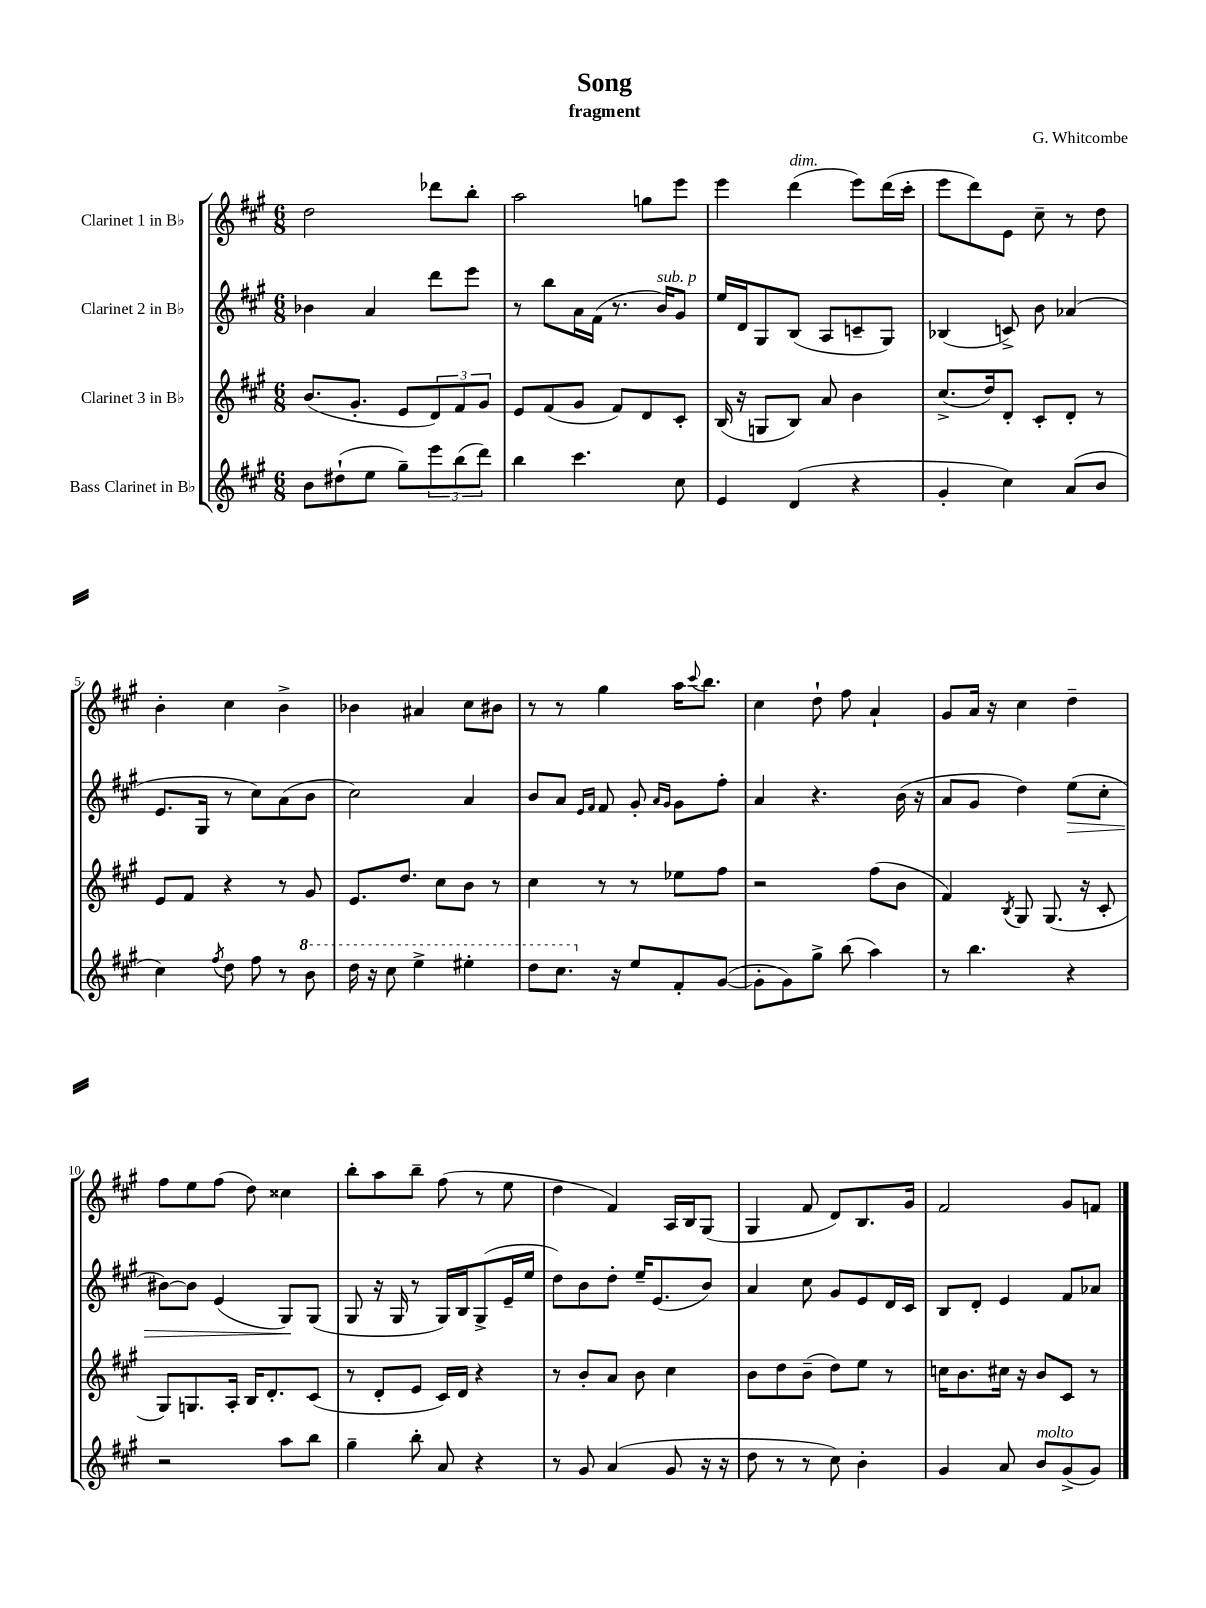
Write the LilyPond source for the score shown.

\header { title = "Song" composer = "G. Whitcombe" subtitle = "fragment" }
<<
\new StaffGroup <<
\new Staff = "s0" \with { instrumentName = "Clarinet 1 in Bb" } {
    \clef treble \key a \major \numericTimeSignature \time 6/8
    d''2 des'''8 b''8-. |
    a''2 g''8 e'''8 |
    e'''4 d'''4^\markup { \italic "dim." }( e'''8) d'''16( cis'''16-. |
    e'''8 d'''8) e'8 cis''8-- r8 d''8 |
    b'4-. cis''4 b'4-> |
    bes'4 ais'4 cis''8 bis'8 |
    r8 r8 gis''4 a''16 \appoggiatura { cis'''8 } b''8. |
    cis''4 d''8-! fis''8 a'4-! |
    gis'8 a'16 r16 cis''4 d''4-- |
    fis''8 e''8 fis''8( d''8) cisis''4 |
    b''8-. a''8 b''8-- fis''8( r8 e''8 |
    d''4 fis'4) a16 b16 gis8( |
    gis4 fis'8 d'8) b8. gis'16 |
    fis'2 gis'8 f'8 \bar "|." |
}
\new Staff = "s1" \with { instrumentName = "Clarinet 2 in Bb" } {
    \clef treble \key a \major \numericTimeSignature \time 6/8
    bes'4 a'4 d'''8 e'''8 |
    r8 b''8 a'16 fis'16( r8. b'16^\markup { \italic "sub. p" }) gis'8 |
    e''16 d'16 gis8 b8( a8 c'8-- gis8) |
    bes4( c'8->) b'8 aes'4( |
    e'8. gis16 r8 cis''8) a'8( b'8 |
    cis''2) a'4 |
    b'8 a'8 \grace { e'16 fis'16 } fis'8 gis'8-. \grace { a'16 gis'16 } gis'8 fis''8-. |
    a'4 r4. b'16( r16 |
    a'8 gis'8 d''4) e''8\>( cis''8-. |
    bis'8~) bis'8 e'4( gis8\!) gis8( |
    gis8 r16 gis16 r8 gis16) b16 gis8->( e'16-- e''16 |
    d''8) b'8 d''8-. e''16-- e'8.( b'8) |
    a'4 cis''8 gis'8 e'8 d'16 cis'16 |
    b8 d'8-. e'4 fis'8 aes'8 \bar "|." |
}
\new Staff = "s2" \with { instrumentName = "Clarinet 3 in Bb" } {
    \clef treble \key a \major \numericTimeSignature \time 6/8
    b'8.( gis'8.-. e'8 \tuplet 3/2 { d'8) fis'8 gis'8 } |
    e'8 fis'8( gis'8 fis'8) d'8 cis'8-. |
    b16( r16 g8 b8) a'8 b'4 |
    cis''8.->( d''16) d'8-. cis'8-. d'8-. r8 |
    e'8 fis'8 r4 r8 gis'8 |
    e'8. d''8. cis''8 b'8 r8 |
    cis''4 r8 r8 ees''8 fis''8 |
    r2 fis''8( b'8 |
    fis'4) \acciaccatura { b8 } gis8 gis8.( r16 cis'8-. |
    gis8) g8. a16-. b16 d'8.-. cis'8( |
    r8 d'8-. e'8 cis'16) d'16 r4 |
    r8 b'8-. a'8 b'8 cis''4 |
    b'8 d''8 b'8--( d''8) e''8 r8 |
    c''16 b'8. cis''16 r16 b'8 cis'8 r8 \bar "|." |
}
\new Staff = "s3" \with { instrumentName = "Bass Clarinet in Bb" } {
    \clef treble \key a \major \numericTimeSignature \time 6/8
    b'8 dis''8-!( e''8 gis''8--) \tuplet 3/2 { e'''8 b''8( d'''8) } |
    b''4 cis'''4. cis''8 |
    e'4 d'4( r4 |
    gis'4-. cis''4) a'8( b'8 |
    cis''4) \acciaccatura { fis''8 } d''8 fis''8 r8 \ottava #1 b''8 |
    d'''16 r16 cis'''8 e'''4-> eis'''4-. |
    d'''8 cis'''8. \ottava #0 r16 e''8 fis'8-. gis'8~( |
    gis'8-. gis'8) gis''8-> b''8( a''4) |
    r8 b''4. r4 |
    r2 a''8 b''8 |
    gis''4-- b''8-. a'8 r4 |
    r8 gis'8 a'4( gis'8 r16 r16 |
    d''8 r8 r8 cis''8) b'4-. |
    gis'4 a'8 b'8^\markup { \italic "molto" } gis'8->( gis'8) \bar "|." |
}
>>
>>
